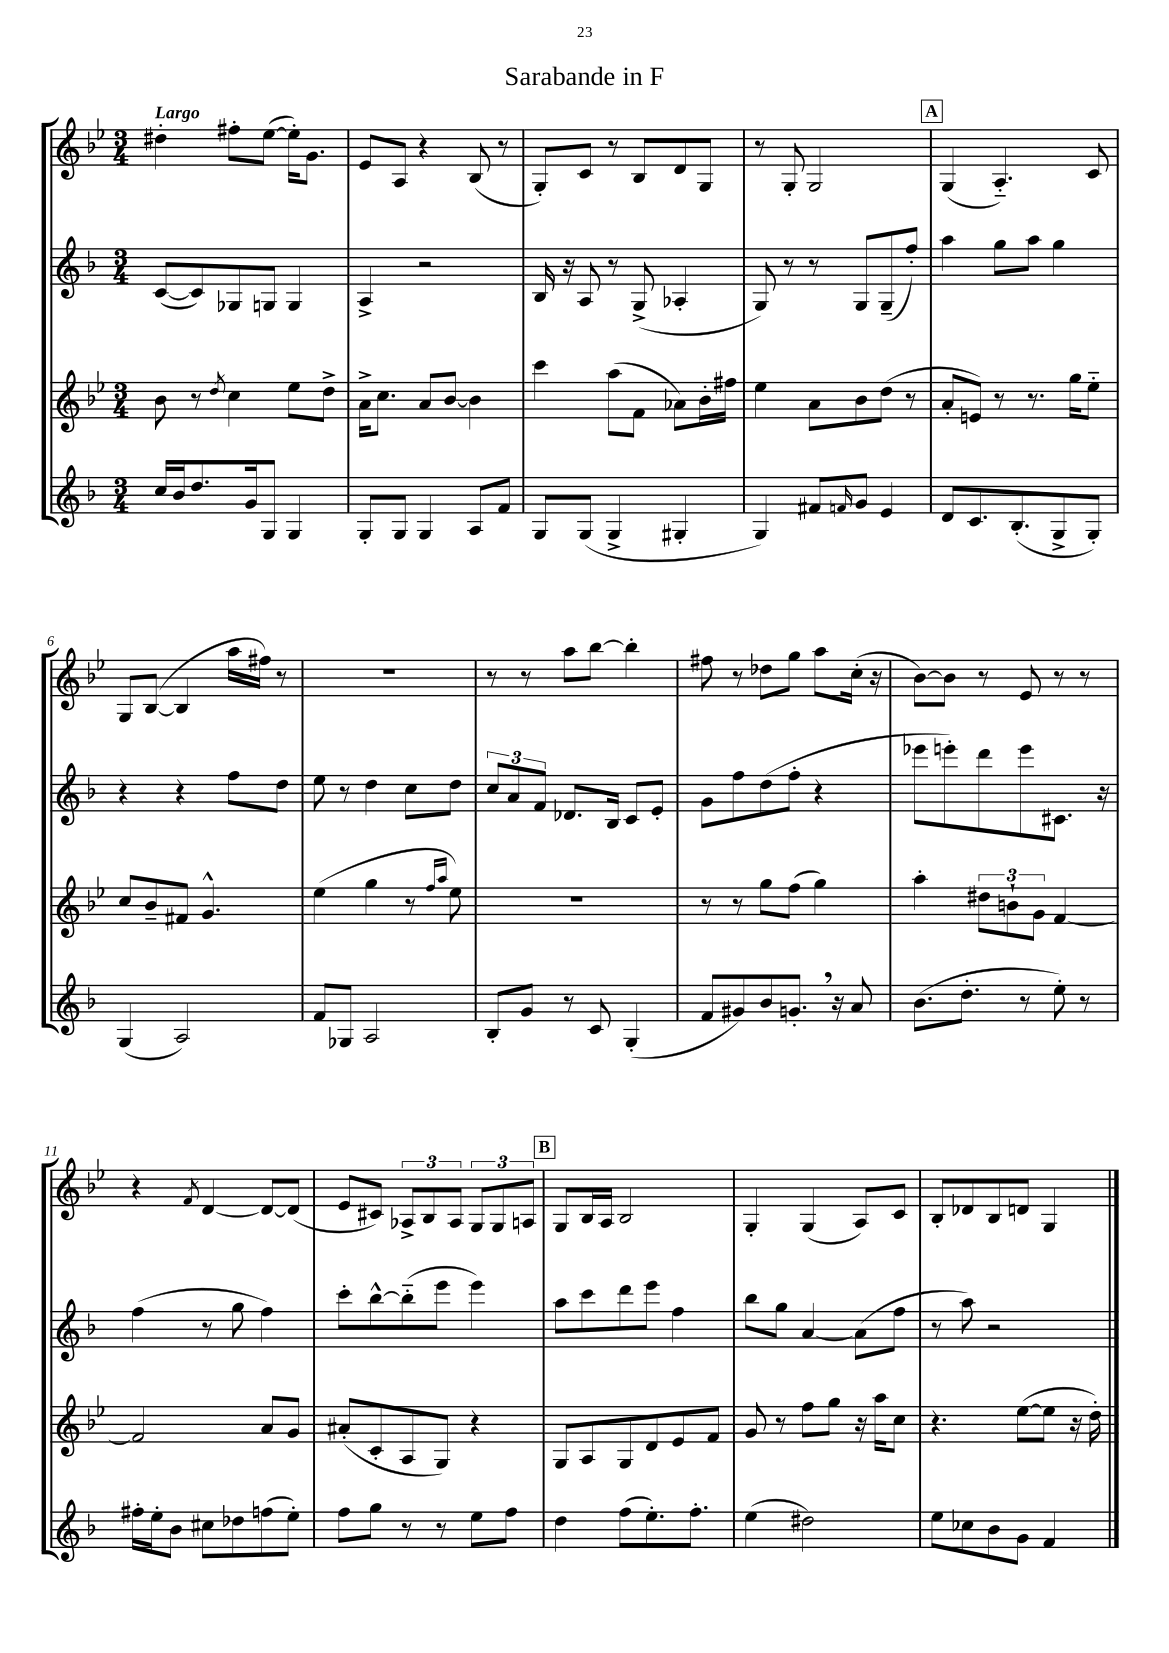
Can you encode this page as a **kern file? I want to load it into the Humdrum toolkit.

**kern	**kern	**kern	**kern
*staff4	*staff3	*staff2	*staff1
*clefG2	*clefG2	*clefG2	*clefG2
*k[b-]	*k[b-e-]	*k[b-]	*k[b-e-]
*M3/4	*M3/4	*M3/4	*M3/4
16cc/LL	8b-\	([8c/L	4dd#'\
16b-/J	.	.	.
8.dd/	8r	8c/])	.
.	8qdd/	.	.
.	4cc\	8G-/	8ff#'\L
16g/k	.	.	.
8G/J	.	8G/J	([8ee-\J
4G/	8ee-\L	4G/	16ee-'\]LK)
.	.	.	8.g\J
.	8dd^\J	.	.
=	=	=	=
8G'/L	16a^\LK	4A^/	8e-/L
.	8.cc\J	.	.
8G/J	.	.	8A/J
4G/	8a/L	2r	4r
.	[8b-/J	.	.
8A/L	4b-\]	.	(8B-/
8f/J	.	.	8r
=	=	=	=
8G/L	4ccc\	16B-/	8G'/L)
.	.	16r	.
(8G/J	.	8A/	8c/J
4G^/	(8aa\L	8r	8r
.	8f\J	(8G^/	8B-/L
4G#'/	8a-\L)	4A-'/	8d/
.	16b-'\L	.	8G/J
.	16ff#\JJ	.	.
=	=	=	=
4G/)	4ee-\	8G/)	8r
.	.	8r	8G'/
8f#/L	8a\L	8r	2G/
16qqf/	.	.	.
8g/J	8b-\	8G/L	.
4e/	(8dd\J	(8G~/	.
.	8r	8ff'/J)	.
=	=	=	=
8d/L	8a'/L	4aa\	(4G/
8.c/	8e/J)	.	.
.	8r	8gg\L	4.A'~/)
(8.B-'/	.	.	.
.	8.r	8aa\J	.
8G^/	.	4gg\	.
.	16gg\LK	.	.
8G'/J)	8ee-'~\J	.	8c/
=	=	=	=
(4G/	8cc/L	4r	8G/L
.	8b-~/	.	([8B-/J
2A/)	8f#/J	4r	4B-/]
.	4.g^^/	.	.
.	.	8ff\L	16aa\LL
.	.	.	16ff#\JJ)
.	.	8dd\J	8r
=	=	=	=
8f/L	(4ee-\	8ee\	2.r
8G-/J	.	8r	.
2A/	4gg\	4dd\	.
.	8r	8cc\L	.
.	16qqff/LL	.	.
.	16qqaa/JJ	.	.
.	8ee-\)	8dd\J	.
=	=	=	=
8B-'/L	2.r	12cc/L	8r
.	.	12a/	.
8g/J	.	.	8r
.	.	12f/J	.
8r	.	8.d-/L	8aa\L
8c/	.	.	[8bb-\J
.	.	16B-/Jk	.
(4G'/	.	8c/L	4bb-'\]
.	.	8e'/J	.
=	=	=	=
8f/L	8r	8g\L	8ff#\
8g#/)	8r	8ff\	8r
8b-/	8gg\L	(8dd\	8dd-\L
8.g'/J	(8ff\J	8ff'\J	8gg\J
.	4gg\)	4r	8aa\L
16r	.	.	.
8a/	.	.	(16cc'\Jk
.	.	.	16r
=	=	=	=
(8.b-\L	4aa'\	8eee-\L	[8b-\L)
.	.	8eee'\)	8b-\]J
8.dd'\J	.	.	.
.	12dd#\L	8ddd\	8r
.	12b`\	.	.
8r	.	8eee\	8e-/
.	12g\J	.	.
8ee'\)	[4f/	8.c#\J	8r
8r	.	.	8r
.	.	16r	.
=	=	=	=
16ff#'\LL	2f/]	(4ff\	4r
16ee'\J	.	.	.
8b-\J	.	.	.
.	.	.	8qf/
8cc#\L	.	8r	[4d/
8dd-\	.	8gg\	.
(8ff\	8a/L	4ff\)	8d/_L
8ee'\J)	8g/J	.	(8d/]J
=	=	=	=
8ff\L	(8a#'/L	8ccc'\L	8e-/L
8gg\J	8c'/	[8bb-^^\	8c#/J)
8r	8A/	(8bb-'~\]	12A-^/L
.	.	.	12B-/
8r	8G/J)	8eee\J	.
.	.	.	12A-/J
8ee\L	4r	4eee\)	12G/L
.	.	.	12G/
8ff\J	.	.	.
.	.	.	12A/J
=	=	=	=
4dd\	8G/L	8aa\L	8G/L
.	8A/	8ccc\	16B-/L
.	.	.	16A/JJ
(8ff\L	8G/	8ddd\	2B-/
8.ee'\)	8d/	8eee\J	.
.	8e-/	4ff\	.
8.ff'\J	.	.	.
.	8f/J	.	.
=	=	=	=
(4ee\	8g/	8bb-\L	4G'/
.	8r	8gg\J	.
2dd#\)	8ff\L	[4a/	(4G/
.	8gg\J	.	.
.	16r	(8a\]L	8A/L)
.	16aa\LK	.	.
.	8cc\J	8ff\J	8c/J
=	=	=	=
8ee\L	4.r	8r	8B-'/L
8cc-\	.	8aa\)	8d-/
8b-\	.	2r	8B-/
8g\J	([8ee-\L	.	8d/J
4f/	8ee-\]J	.	4G/
.	16r	.	.
.	16dd'\)	.	.
==	==	==	==
*-	*-	*-	*-
